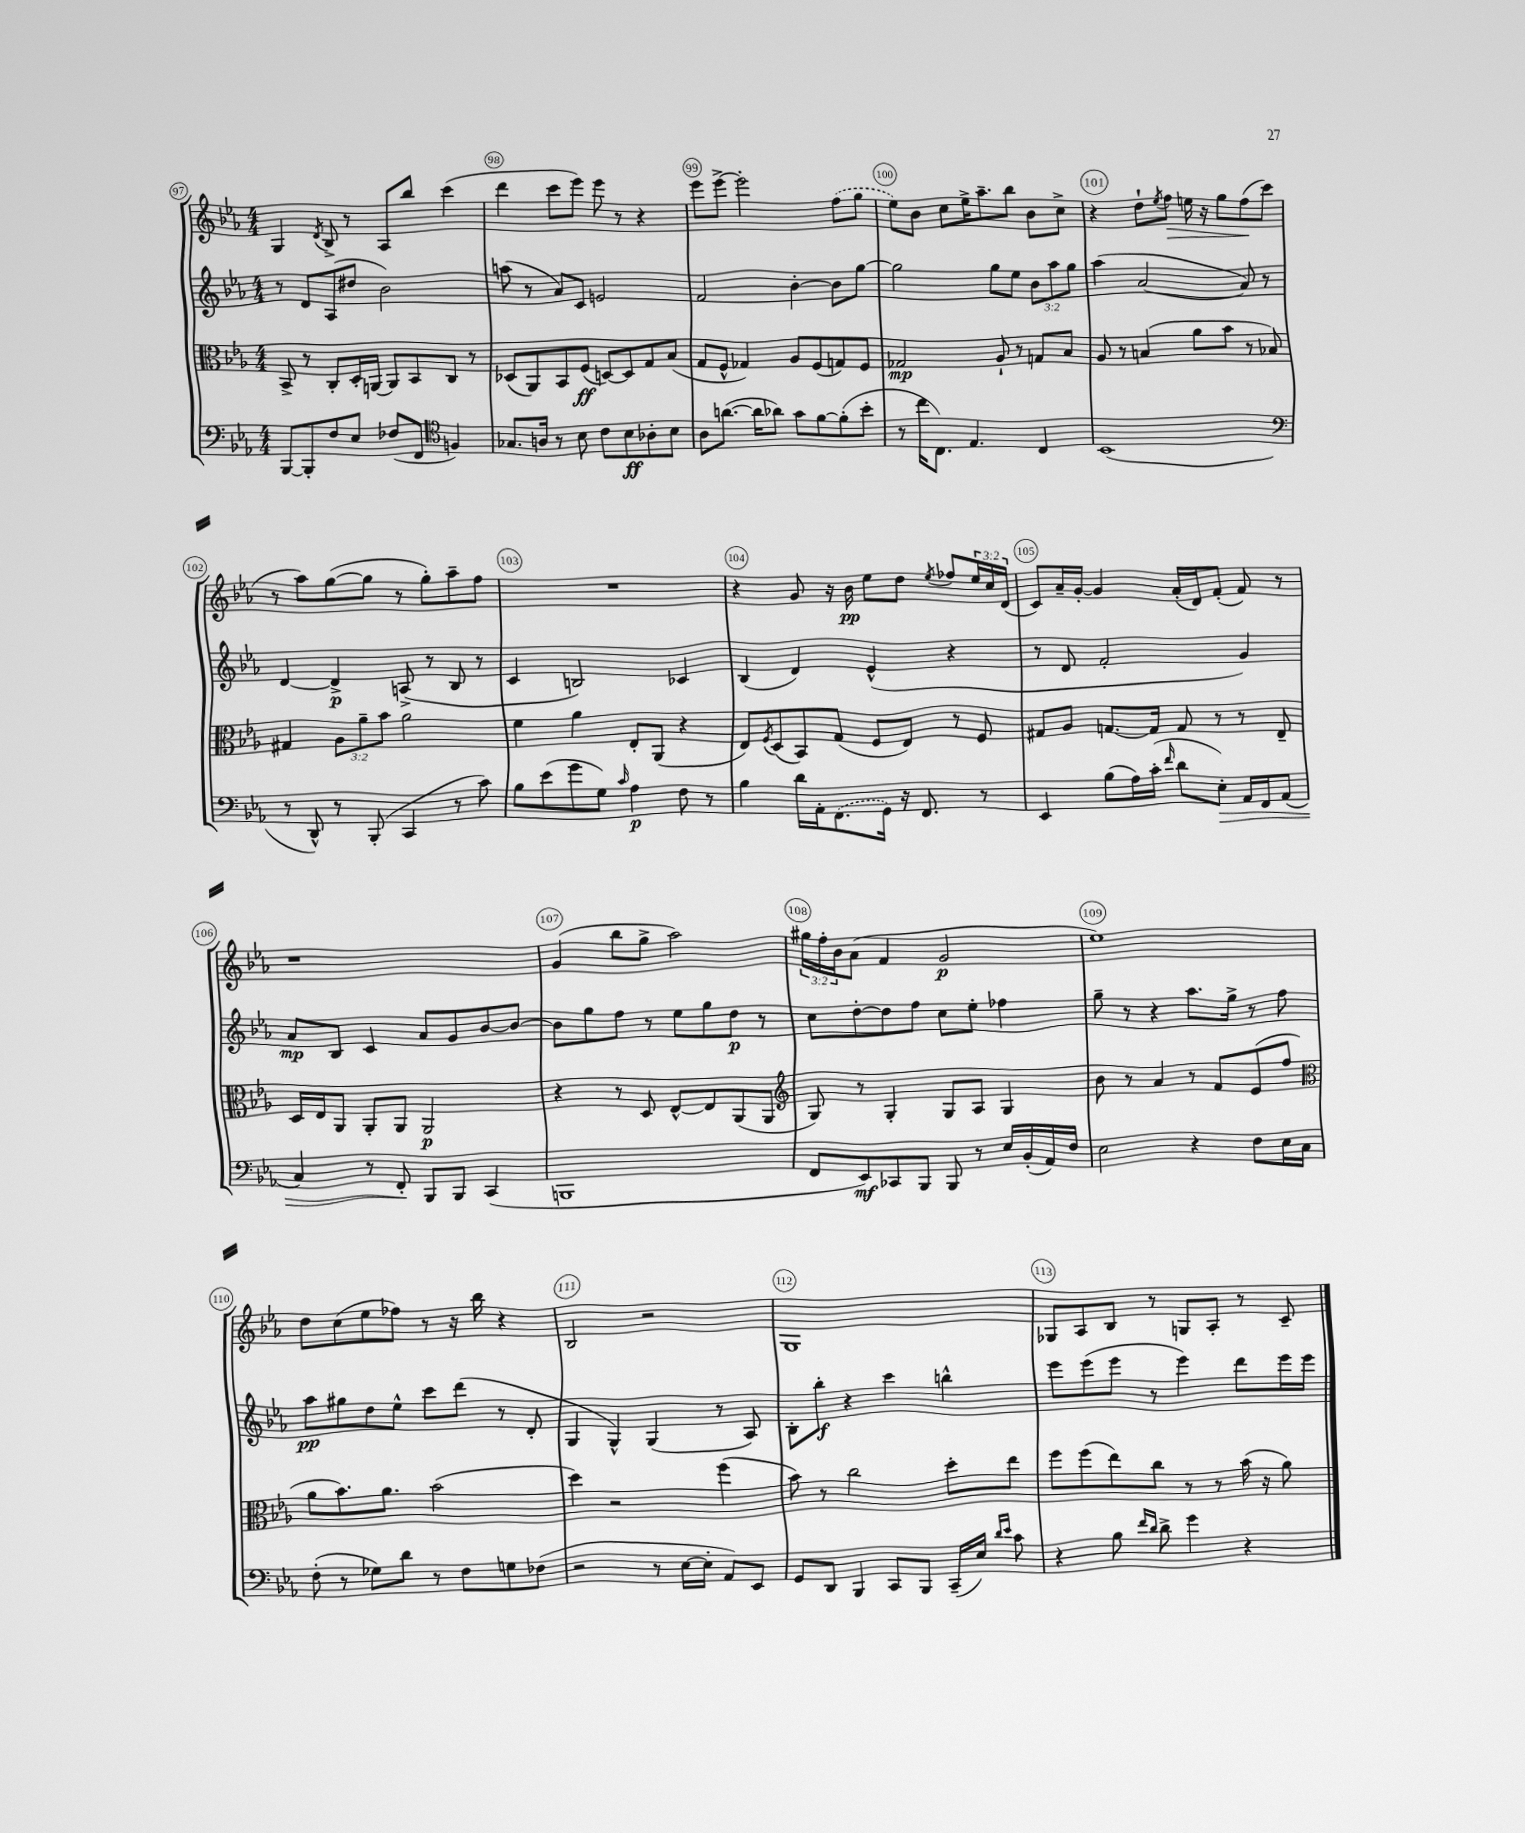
<<
\new StaffGroup <<
\new Staff = "s0" {
    \clef treble \key ees \major \numericTimeSignature \time 4/4 \override Staff.TupletNumber.text = #tuplet-number::calc-fraction-text
    g4 \acciaccatura { d'8 } bes8-> r8 aes8 bes''8 c'''4( |
    d'''4 c'''8 ees'''8) ees'''8 r8 r4 |
    ees'''8 ees'''8~-> ees'''2-. \once \slurDashed f''8( g''8 |
    ees''8) bes'8 c''8 ees''16-> aes''8.-- bes''8 bes'8 c''8-> |
    r4 d''8-! \acciaccatura { ees''8 } f''8\> e''16 r16 g''8 f''8\!( c'''8 |
    r8 aes''8) g''8~( g''8 r8 g''8-.) aes''8-- f''8 |
    R1 |
    r4 g'8 r16 bes'16\pp ees''8 d''8 \acciaccatura { ees''8 } fes''8 \tuplet 3/2 { ees''16 c''16 d'16( } |
    c'8) aes'16-- g'16~-. g'4 aes'16-.( d'16) f'8-.( f'8) r8 |
    r1 |
    g'4( bes''8 g''8-> aes''2) |
    \tuplet 3/2 { gis''16 f''16-. bes'16 } aes'8( f'4 g'2\p |
    ees''1) |
    d''8 c''8( ees''8 fes''8) r8 r16 bes''16 r4 |
    bes2 r2 |
    g1 |
    ges8 aes8 bes8 r8 g8 aes8-. r8 c'8-- \bar "|." |
}
\new Staff = "s1" {
    \clef treble \key ees \major \numericTimeSignature \time 4/4 \override Staff.TupletNumber.text = #tuplet-number::calc-fraction-text
    r8 d'8 aes8( dis''8 bes'2) |
    a''8( r8 aes'8) c'8 e'2 |
    f'2 bes'4~-. bes'8 g''8~ |
    g''2 g''8 ees''8 \tuplet 3/2 { bes'8 aes''8 g''8 } |
    aes''4( aes'2~ aes'8) r8 |
    d'4~ d'4->\p a8->( r8 bes8 r8 |
    c'4 b2) ces'4 |
    bes4( d'4) ees'4-^( r4 |
    r8 d'8 f'2-. g'4) |
    aes'8\mp bes8 c'4 aes'8 g'8 bes'8~ bes'8~ |
    bes'8 g''8 f''8 r8 ees''8 g''8 d''8\p r8 |
    c''8 d''8~-. d''8 f''8 c''8 ees''8-. fes''4 |
    g''8-- r8 r4 aes''8. g''16-> r8 f''8 |
    aes''8\pp gis''8 d''8 ees''8-^ c'''8 d'''8( r8 d'8-. |
    g4 g4-^) g4( r8 aes8) |
    bes8-. bes''8-.\f r4 c'''4 b''4-^ |
    ees'''8 ees'''8( ees'''8 r8 ees'''4) d'''8 ees'''16 ees'''16 \bar "|." |
}
\new Staff = "s2" {
    \clef alto \key ees \major \numericTimeSignature \time 4/4 \override Staff.TupletNumber.text = #tuplet-number::calc-fraction-text
    bes,8-> r8 c8-. d16-. a,16~ a,8 bes,8 c8 r8 |
    des8( aes,8) bes,8 f8\ff( d8~) d8 g8 bes8( |
    g8 f8-^ ges4) aes8 f8( g8) f8 |
    ges2\mp aes8-! r8 g8 bes8 |
    aes8 r8 b4( aes'8 bes'8 r8 bes8) |
    gis4 \tuplet 3/2 { aes8 aes'8-- bes'8 } aes'2 |
    f'4 aes'4 ees8-. aes,8( r4 |
    ees8) \acciaccatura { f8 } d8( bes,8) g8( f8 ees8) r8 f8 |
    gis8 aes8 g8.~ g16 g8 r8 r8 ees8-- |
    d16 ees16 aes,8 aes,8-. aes,8 aes,2\p |
    r4 r8 d8 ees8~-^ ees8 aes,8( aes,8 |
    \clef treble g8) r8 g4-. g8 aes8 g4 |
    bes'8 r8 aes'4 r8 f'8 ees'8( f''8 |
    \clef alto aes'8 bes'8.) aes'8. bes'2( |
    d''4) r2 f''4( |
    bes'8) r8 c''2 d''8-. ees''8 |
    f''8 f''8( ees''8) c''8 r8 r8 bes'16( r16 aes'8) \bar "|." |
}
\new Staff = "s3" {
    \clef bass \key ees \major \numericTimeSignature \time 4/4
    bes,,8~ bes,,8-. f8 ees8 fes8( f,8 \clef tenor f4) |
    ges8. a16 r8 bes8 c'8 bes8\ff aes8-. bes8 |
    aes8 a'8.~( a'16 aes'8) g'8 f'8~ f'8-.( bes'8-. |
    r8 c''16 c8.) ees4. c4 |
    bes,1( |
    \clef bass r8 d,8-^) r8 bes,,8-.( c,4 r8 c'8) |
    bes8 ees'8( g'8 g8) \grace { c'16 } aes4\p f8 r8 |
    bes4 d'16 aes,16-. \once \slurDashed f,8.( g,16) r16 f,8. r8 |
    ees,4 bes8( aes16) c'16-.( \grace { f'16 } d'8 ees8-.\>) aes,16 f,16 aes,8( |
    c4) r8 f,8-.\! bes,,8 bes,,8 c,4( |
    b,,1 |
    f,8 ees,8\mf) ces,8 bes,,8 bes,,8 r8 ees16 bes,16-.( aes,16) f16 |
    ees2 r4 f8 ees16 c16 |
    f8-.( r8 ges8) d'8 r8 f8 g8 fes8( |
    r2 r8 ees16~ ees16-. aes,8) ees,8 |
    g,8 d,8 bes,,4 c,8 bes,,8 c,16--( ees16) \grace { d'16 ees'16 } c'8 |
    r4 bes8 \grace { f'16 d'16 } d'8-> g'4 r4 \bar "|." |
}
>>
>>
\layout { \context { \Score currentBarNumber = #97 \override BarNumber.break-visibility = ##(#f #t #t) barNumberVisibility = #all-bar-numbers-visible \override BarNumber.stencil = #(make-stencil-circler 0.1 0.3 ly:text-interface::print) } }
